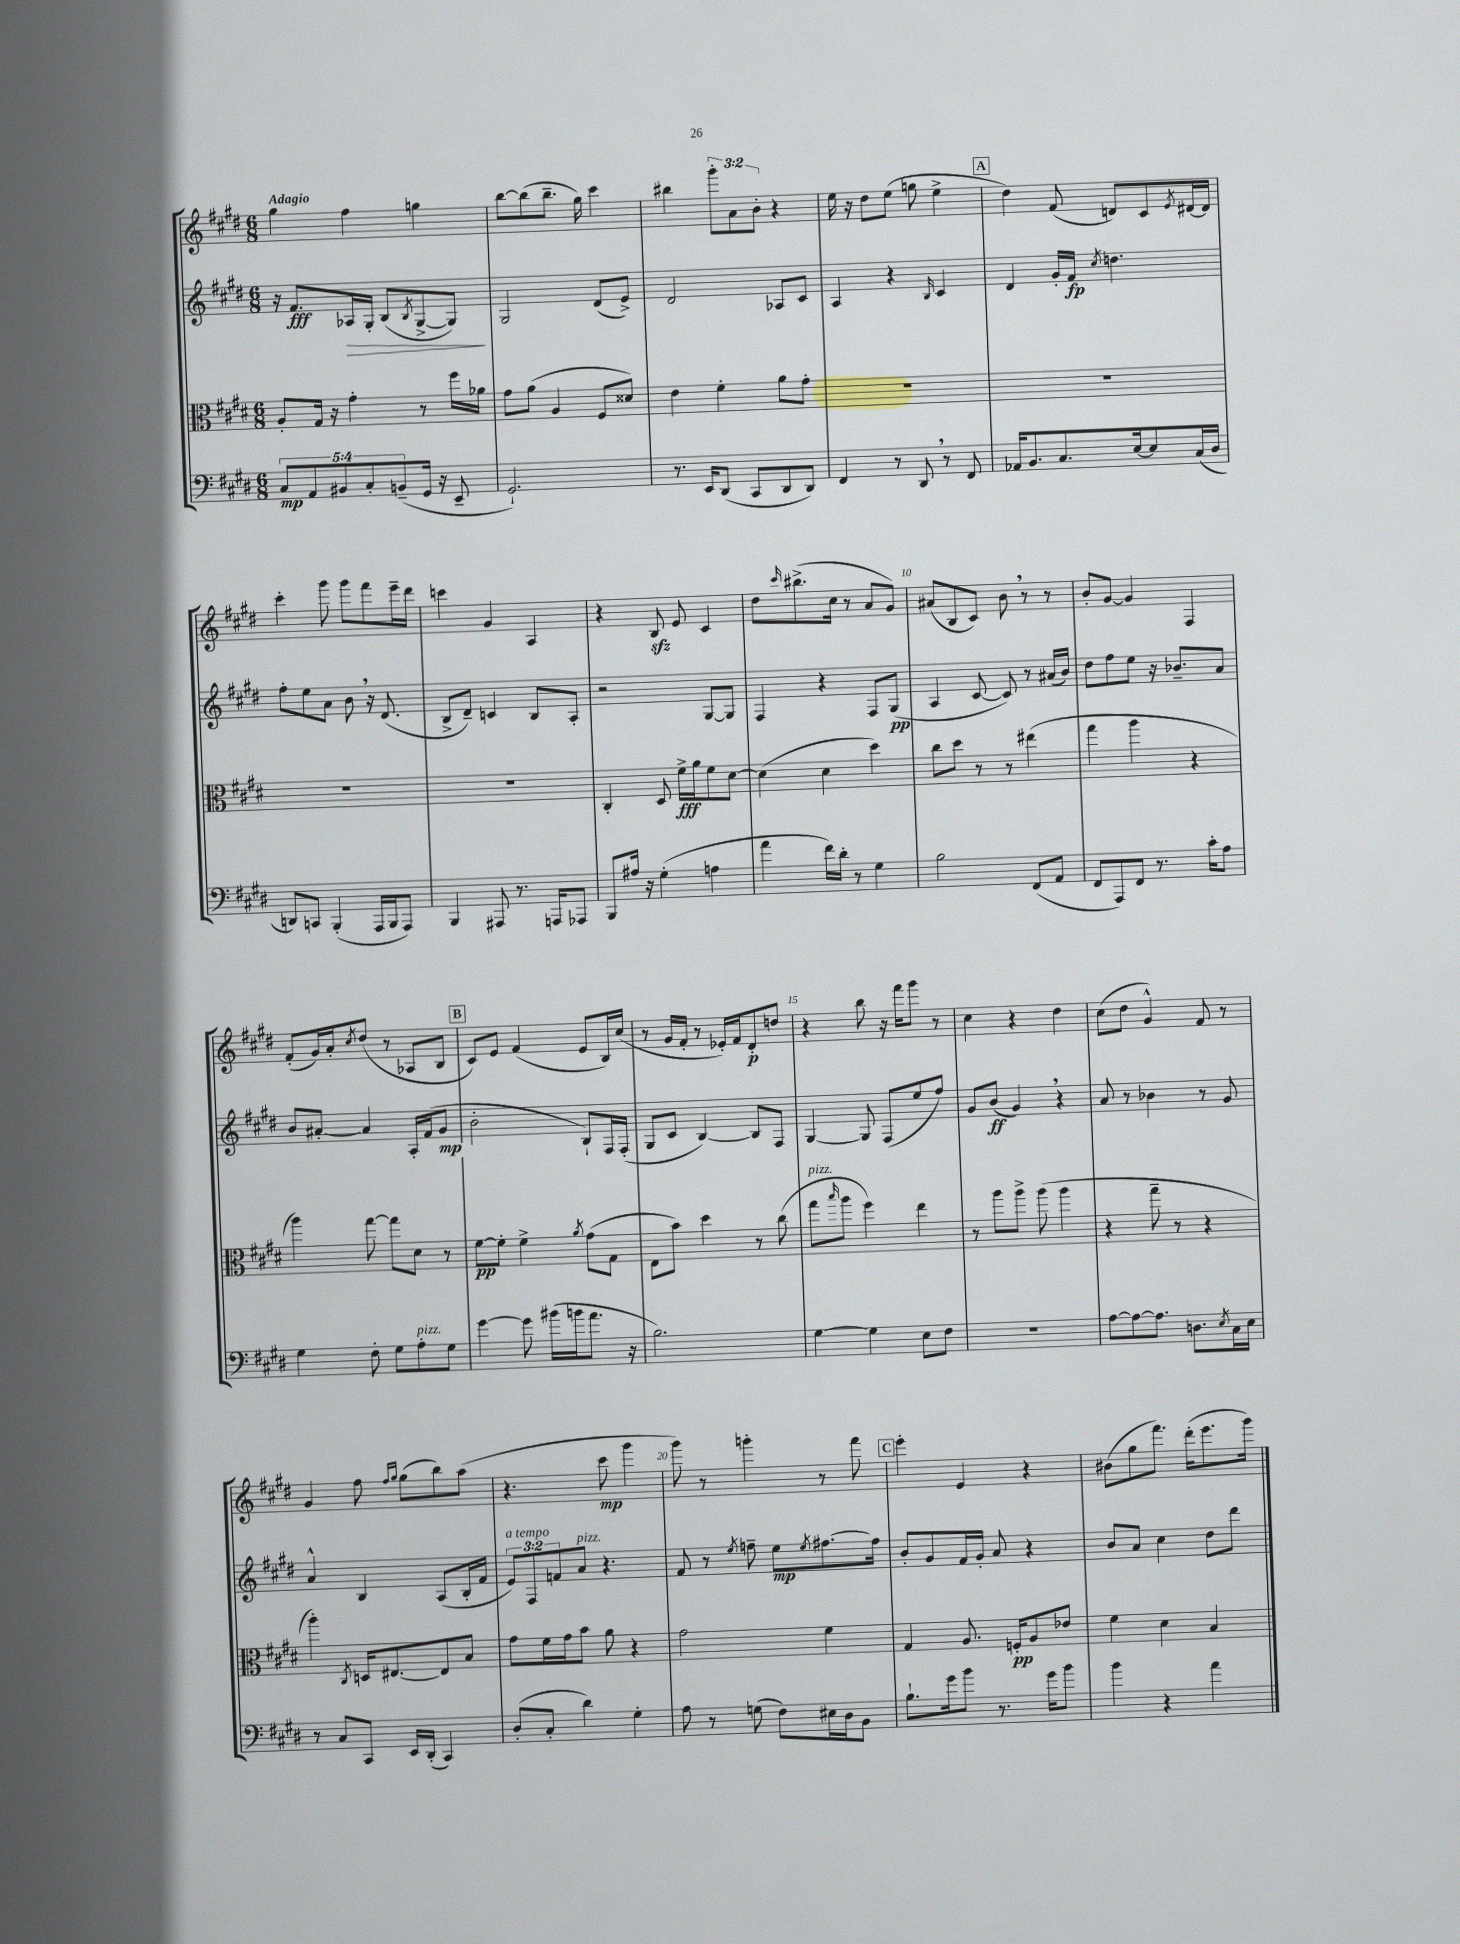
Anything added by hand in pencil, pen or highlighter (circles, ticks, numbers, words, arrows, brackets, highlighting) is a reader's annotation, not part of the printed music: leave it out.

**kern	**kern	**kern	**kern
*staff4	*staff3	*staff2	*staff1
*clefF4	*clefC3	*clefG2	*clefG2
*k[f#c#g#d#]	*k[f#c#g#d#]	*k[f#c#g#d#]	*k[f#c#g#d#]
*M6/8	*M6/8	*M6/8	*M6/8
10C#	8A'	16r	4gg#
.	.	8.f#	.
10AA	.	.	.
.	16G#	.	.
.	16r	.	.
10BB#	.	.	.
.	4g#'	16A-	4ff#
10C#'	.	.	.
.	.	16G#'	.
.	.	(8B	.
(10BB~	.	.	.
.	.	8qB	.
16GG#	8r	[8G#^	4gg
16r	.	.	.
8EE~	16ff#	8G#])	.
.	16a-	.	.
=	=	=	=
2.GG#`)	8g#	2G#	[8bb
.	(8a	.	(8bb]
.	4A	.	8.bb~
.	.	.	16gg#)
.	8F#	(8d#	4ccc#
.	8d##)	8e^)	.
=	=	=	=
8.r	4e	2d#	4bb#
16EE	.	.	.
(8DD#	4f#'	.	12ggg#'
.	.	.	12a
8CC#	.	.	.
.	.	.	12b'
8DD#	8a	8A-	4r
8DD#)	8g#'	8c#	.
=	=	=	=
4FF#	2.r	4A	16ee
.	.	.	16r
.	.	.	8dd#
8r	.	4r	(8ee
8DD#	.	.	8gg
.	.	16qqB	.
8r	.	4c#	4ee^
8FF#	.	.	.
=	=	=	=
16AA-	2.r	4d#	4dd#)
8.BB	.	.	.
8.C#	.	16g#'	(8f#
.	.	16f#	.
.	.	8qcc#	.
.	.	4.dd	8d)
[16E	.	.	.
8E]	.	.	8c#
.	.	.	8qe
(16C#	.	.	[16d#
16D#	.	.	16d#]
=	=	=	=
8DD)	2.r	8ff#'	4ccc#'
8CC	.	8ee	.
(4BBB'	.	8a	8ggg#
.	.	8b	8ggg#
16AAA	.	16r	8fff#
16BBB	.	(8.d#	.
8AAA)	.	.	16eee~
.	.	.	16ddd#
=	=	=	=
4BBB	2.r	8B^	4ccc
.	.	8d#~)	.
8AAA#	.	4c	4g#
8.r	.	.	.
.	.	8B	4A
16AAA	.	.	.
8AAA-	.	8A'	.
=	=	=	=
8BBB	4C#'	2r	4r
16A#	.	.	.
16r	.	.	.
(4G#'	8D#	.	8B
.	16f#^	.	8e
.	16a	.	.
4A	8f#	[8G#	4c#
.	[8d#	8G#]	.
=	=	=	=
4a	(4d#]	4F#	8dd#
.	.	.	16qqccc#
.	.	.	(8.bb#^
16f#)	4d#	4r	.
16d#'	.	.	16cc#
8r	.	.	8r
4G#	4dd#)	8F#	8a
.	.	(8G#	8g#)
=	=	=	=
2B	8cc#	4A	(8a#
.	8dd#	.	8B
.	8r	[8c#	8c#)
.	8r	8c#])	8b
(8FF#	(4ee#	8r	8r
8AA	.	(16a#	8r
.	.	16b)	.
=	=	=	=
8FF#	4gg#	8dd#	8b'
8AAA)	.	8ff#	[8g#
8FF#	4aa	8ee	4g#]
8.r	.	16r	.
.	.	8.b-~	.
.	4r	.	4F#
16c#'	.	.	.
8A	.	8a	.
=	=	=	=
4G#	4aa)	8b	(8f#'
.	.	[8a#'	16g#)
.	.	.	16a'
.	.	.	8qcc#
8F#'	[8gg#	4a#]	(8dd#
8G#	8gg#]	.	8r
8A'	8d#	16A'	8A-
.	.	(16f#	.
8G#	8r	8g#	8B
=	=	=	=
[4g#	[8f#	2b'	8c#)
.	8f#']	.	8e
8g#]	4f#^	.	(4f#
(16b#	.	.	.
16b	.	.	.
.	8qa	.	.
8.a	(8g#	8B`)	8e
.	8G#	16F#	16B)
16r	.	(16F#'	(16cc#
=	=	=	=
2.B)	8E	8G#	8r
.	8b)	8c#	16g#
.	.	.	16f#'
.	4dd#	[4B)	8r
.	.	.	16e-')
.	.	.	16f#
.	8r	8B]	8d#'
.	(8cc#	8F#	8dd
=	=	=	=
[4G#	8gg#	[4G#	4r
.	16qqbb	.	.
.	8aa	.	.
4G#]	4ff#)	8G#]	8bb
.	.	(8F#	16r
.	.	.	16fff#
8E	4ee	8ee	8ggg#
8F#	.	8ff#)	8r
=	=	=	=
2.r	8r	8g#	4cc#
.	8aa	(8b	.
.	8aa^	4g#)	4r
.	(8aa	.	.
.	4aa	4r	4dd#
=	=	=	=
[8A	4r	8a	(8cc#
8A_	.	8r	8dd#
8.A]	8gg#~	4b-	4g#^^)
.	8r	.	.
8.D	.	.	.
.	4r	8r	8f#
8qE	.	.	.
16C#	.	8g#	8r
16E	.	.	.
=	=	=	=
8r	4aa')	4a^^	4g#
8C#	.	.	.
.	8qC#	.	.
8CC#	16D	4B	8ff#
.	[8.E#	.	.
.	.	.	16qqff#
.	.	.	16qqgg#
16EE	.	.	(8gg#
(16DD#'	.	.	.
4CC#)	8E#]	(8A	8bb)
.	8B	16B'	(8aa
.	.	16f#	.
=	=	=	=
(8D#'	8g#	12e)	4.r
.	.	12F#	.
8C#'	16f#	.	.
.	.	12f	.
.	16g#	.	.
4d#)	8b	8a	.
.	8a	4.r	8ccc#
4G#'	4r	.	4ggg#
=	=	=	=
8A	2g#	8f#	8ggg#)
8r	.	8r	8r
.	.	8qee	.
(8G	.	8ff~	4ggg'
8F#)	.	8ee	.
.	.	8qee	.
16E#	4f#	[8.ff#	8r
16D#	.	.	.
8BB	.	.	8fff#
.	.	16ff#]	.
=	=	=	=
8.B`	4G#	8b'	4eee'
.	.	8g#	.
16g#	.	.	.
8b	8.A	16f#	4e
.	.	16g#'	.
8.r	.	8a	.
.	16F'	.	.
.	8A	4r	4r
16g#	.	.	.
8b	8e-	.	.
=	=	=	=
4b	4f#	8b	(8b#
.	.	8a	8gg#
4r	4d#	4cc#	8.fff#)
.	.	.	(16ddd#'
4a	4B	8dd#	8.eee
.	.	8ddd#	.
.	.	.	16ggg#)
==	==	==	==
*-	*-	*-	*-
